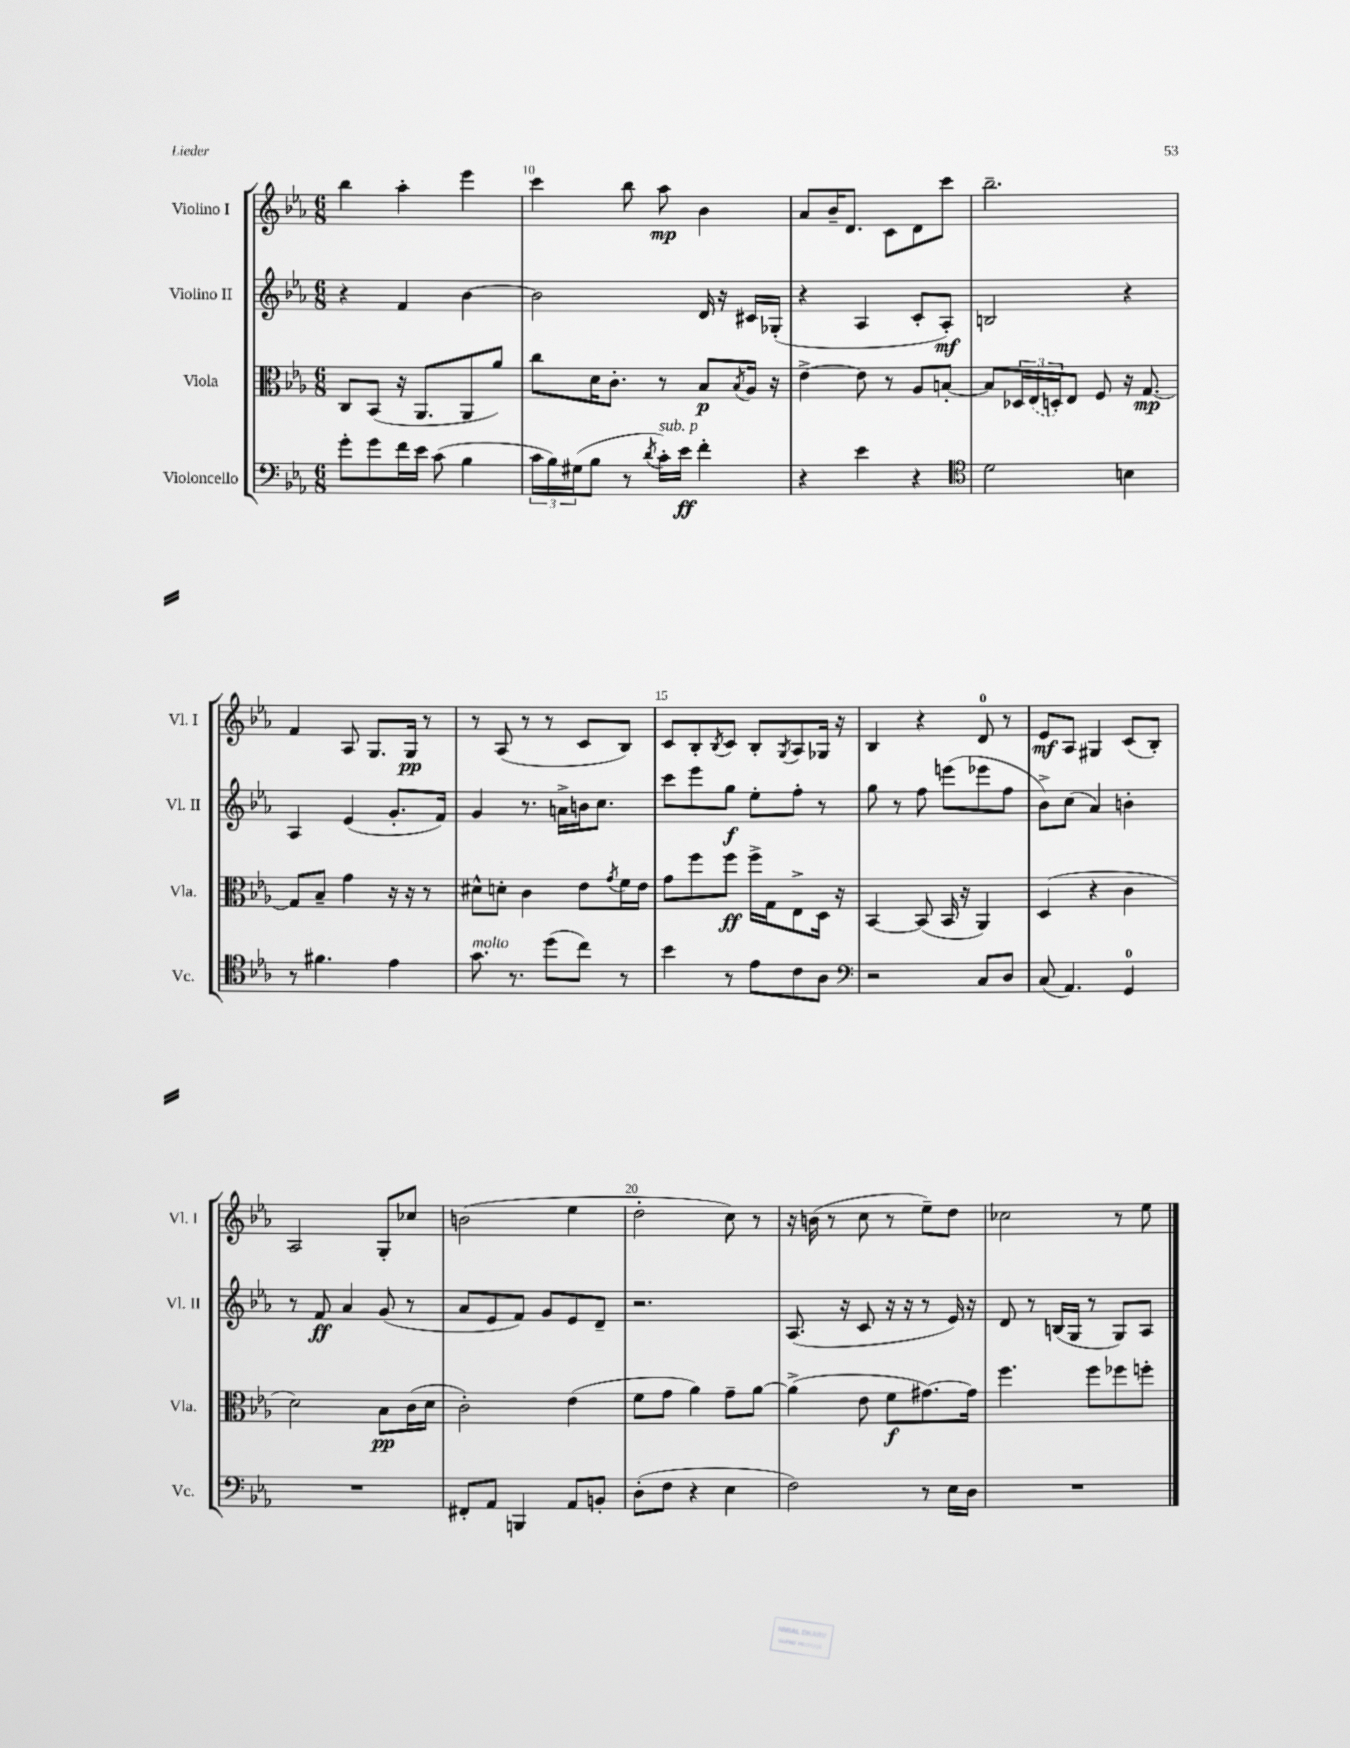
<<
\new StaffGroup <<
\new Staff = "s0" \with { instrumentName = "Violino I" shortInstrumentName = "Vl. I" } {
    \clef treble \key ees \major \numericTimeSignature \time 6/8
    bes''4 aes''4-. ees'''4 |
    c'''4 bes''8 aes''8\mp bes'4 |
    aes'8 bes'16-- d'8. c'8 d'8 c'''8 |
    bes''2.-- |
    f'4 aes8 g8. g16\pp r8 |
    r8 aes8( r8 r8 c'8 bes8) |
    c'8 bes8-. \acciaccatura { bes8 } c'8 bes8-. \acciaccatura { g8 } aes8 ges16 r16 |
    bes4 r4 d'8-0 r8 |
    ees'8\mf aes8 gis4 c'8( bes8-.) |
    aes2 g8-. ces''8 |
    b'2( ees''4 |
    d''2-. c''8) r8 |
    r16 b'16( r8 c''8 r8 ees''8--) d''8 |
    ces''2 r8 ees''8 \bar "|." |
}
\new Staff = "s1" \with { instrumentName = "Violino II" shortInstrumentName = "Vl. II" } {
    \clef treble \key ees \major \numericTimeSignature \time 6/8
    r4 f'4 bes'4~ |
    bes'2 d'16 r16 cis'16 ges16-.( |
    r4 aes4 c'8-. aes8-.\mf) |
    b2 r4 |
    aes4 ees'4( g'8.-. f'16) |
    g'4 r8. a'16-> b'16 c''8. |
    c'''8 ees'''8 g''8\f ees''8-. f''8-. r8 |
    g''8 r8 f''8 e'''8( ees'''8 f''8 |
    bes'8->) c''8( aes'4) b'4-. |
    r8 f'8\ff aes'4 g'8( r8 |
    aes'8 ees'8 f'8) g'8 ees'8 d'8-- |
    r2. |
    aes8.( r16 c'8 r16 r16 r8 ees'16) r16 |
    d'8 r8 b16( g16 r8 g8) aes8 \bar "|." |
}
\new Staff = "s2" \with { instrumentName = "Viola" shortInstrumentName = "Vla." } {
    \clef alto \key ees \major \numericTimeSignature \time 6/8
    c8 bes,8( r16 aes,8. aes,8 aes'8) |
    c''8 d'16 c'8.-. r8 bes8\p \acciaccatura { bes8 } aes16 r16 |
    ees'4~-> ees'8 r8 aes8 b8~-. |
    b8 \tuplet 3/2 { des16 \once \slurDashed ees16( d16-.) } ees8 f8 r16 g8.~\mp |
    g8 bes8-- g'4 r16 r16 r8 |
    dis'8-^ d'8-. c'4 ees'8 \acciaccatura { g'8 } f'16 ees'16 |
    g'8 f''8 f''8\ff f''16-> g16 ees8-> d16 r16 |
    bes,4~ bes,8( bes,16 r16 aes,4) |
    d4( r4 c'4 |
    d'2) bes8\pp c'16( d'16 |
    c'2-.) ees'4( |
    f'8 g'8 aes'4) g'8-- aes'8~ |
    aes'4->( ees'8 f'8\f gis'8.~) gis'16 |
    f''4. f''8 fes''8 f''8-. \bar "|." |
}
\new Staff = "s3" \with { instrumentName = "Violoncello" shortInstrumentName = "Vc." } {
    \clef bass \key ees \major \numericTimeSignature \time 6/8
    g'8-. g'8 f'16 ees'16 c'8( bes4 |
    \tuplet 3/2 { c'16 bes16) gis16( } bes8 r8 \acciaccatura { d'8 } c'16-.^\markup { \italic "sub. p" }) ees'16\ff f'4-. |
    r4 ees'4 r4 |
    \clef tenor d'2 b4 |
    r8 fis'4. ees'4 |
    g'8.^\markup { \italic "molto" } r8. d''8( c''8) r8 |
    bes'4 r8 ees'8 c'8 aes8 |
    \clef bass r2 c8 d8 |
    c8( aes,4.) g,4-0 |
    R2. |
    fis,8-. aes,8 b,,4 aes,8 b,8-. |
    d8-.( f8 r4 ees4 |
    f2) r8 ees16 d16 |
    R2. \bar "|." |
}
>>
>>
\layout { \context { \Score currentBarNumber = #9 \override BarNumber.break-visibility = ##(#f #t #t) barNumberVisibility = #(every-nth-bar-number-visible 5) } }
